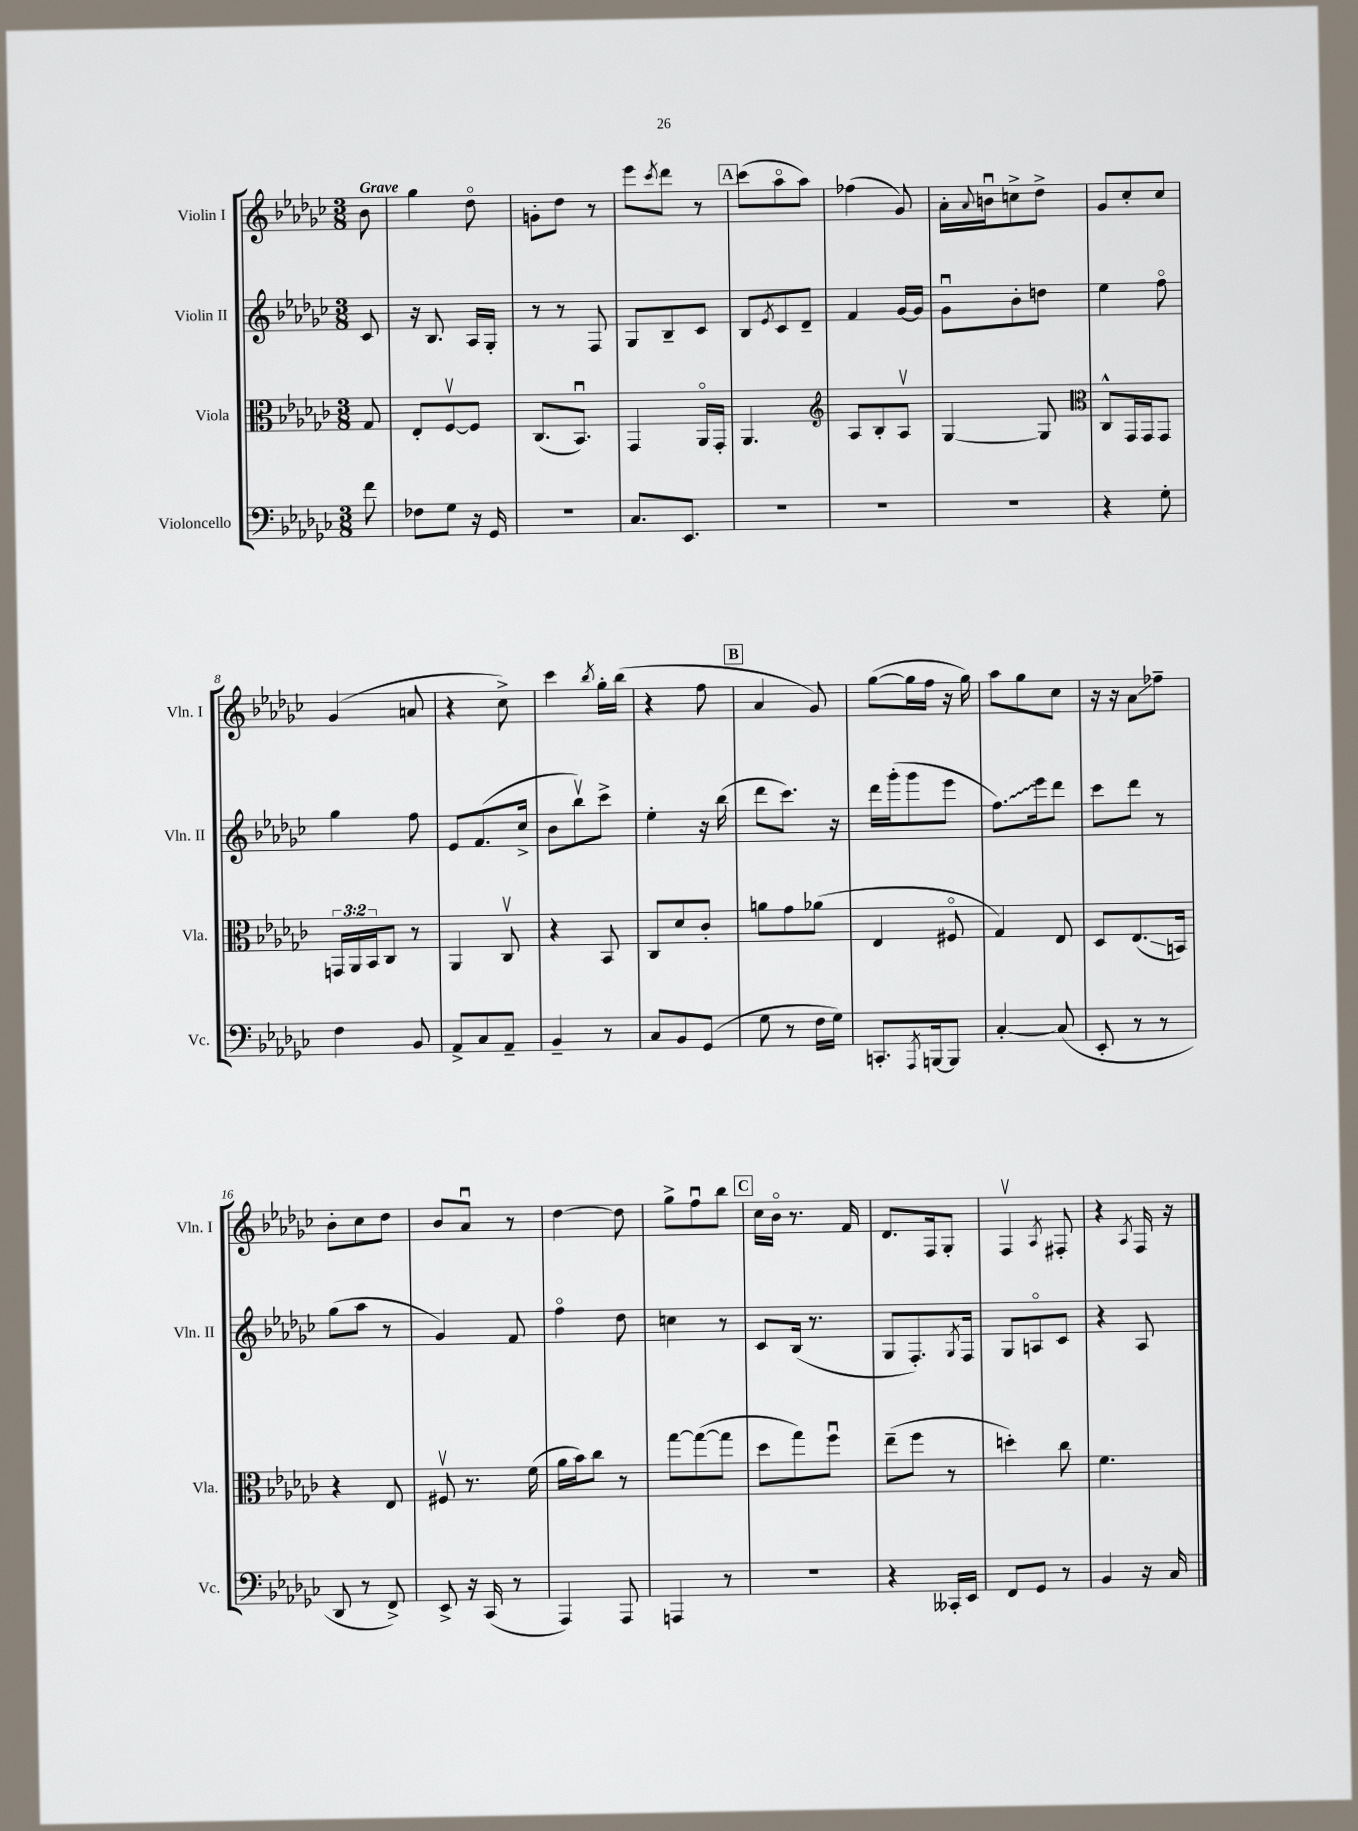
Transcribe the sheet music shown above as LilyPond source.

<<
\new StaffGroup <<
\new Staff = "s0" \with { instrumentName = "Violin I" shortInstrumentName = "Vln. I" } {
    \clef treble \key ges \major \numericTimeSignature \time 3/8 \partial 8 \tempo "Grave"
    bes'8 |
    ges''4 des''8\flageolet |
    g'8-. des''8 r8 |
    ees'''8 \acciaccatura { ces'''8 } des'''8 r8 |
    \mark \markup { \box "A" } ces'''8( aes''8\flageolet aes''8) |
    fes''4( ges'8) |
    aes'16-. \appoggiatura { aes'8 } b'16\downbow c''8-> des''8-> |
    ges'8 ces''8-. ces''8 |
    ges'4( a'8 |
    r4 ces''8->) |
    ces'''4 \acciaccatura { bes''8 } ges''16-. bes''16( |
    r4 f''8 |
    \mark \markup { \box "B" } aes'4 ges'8) |
    ges''8~( ges''16 f''16 r16 ges''16) |
    aes''8 ges''8 ces''8 |
    r16 r16 aes'8\glissando fes''8-- |
    bes'8-. ces''8 des''8 |
    bes'8 aes'8\downbow r8 |
    des''4~ des''8 |
    ges''8-> f''8\downbow bes''8 |
    \mark \markup { \box "C" } ces''16 bes'16\flageolet r8. f'16 |
    des'8. f16 ges8-. |
    f4\upbow \acciaccatura { aes8 } fis8-. |
    r4 \acciaccatura { aes8 } f16 r16 \bar "|." |
}
\new Staff = "s1" \with { instrumentName = "Violin II" shortInstrumentName = "Vln. II" } {
    \clef treble \key ges \major \numericTimeSignature \time 3/8 \partial 8
    ces'8 |
    r16 bes8. aes16 ges16-. |
    r8 r8 f8 |
    ges8 bes8-- ces'8 |
    \mark \markup { \box "A" } bes8 \acciaccatura { ees'8 } ces'8 des'8-- |
    f'4 ges'16~ ges'16 |
    ges'8\downbow bes'8-. d''8 |
    ees''4 f''8\flageolet |
    ges''4 f''8 |
    ees'8 f'8.( ces''16-> |
    bes'8 bes''8\upbow) ces'''8-> |
    ees''4-. r16 bes''16( |
    \mark \markup { \box "B" } des'''8 ces'''8.) r16 |
    des'''16 ges'''16-.( ges'''8 ees'''8 |
    \once \override Glissando.style = #'zigzag f''8.\glissando) ees'''16 des'''8 |
    ces'''8 des'''8 r8 |
    ges''8( aes''8 r8 |
    ges'4) f'8 |
    f''4\flageolet des''8 |
    c''4 r8 |
    \mark \markup { \box "C" } ces'8 bes16( r8. |
    ges8 f8.-.) \acciaccatura { ges8 } f16 |
    ges8 a8\flageolet ces'8 |
    r4 aes8 \bar "|." |
}
\new Staff = "s2" \with { instrumentName = "Viola" shortInstrumentName = "Vla." } {
    \clef alto \key ges \major \numericTimeSignature \time 3/8 \override Staff.TupletNumber.text = #tuplet-number::calc-fraction-text \partial 8
    ges8 |
    ees8-. f8~\upbow f8 |
    ces8.( bes,8.\downbow) |
    ges,4 aes,16\flageolet ges,16-. |
    \mark \markup { \box "A" } aes,4. |
    \clef treble aes8 bes8-. aes8\upbow |
    ges4~ ges8 |
    \clef alto ces8-^ ges,16 ges,16 ges,8 |
    \tuplet 3/2 { g,16 aes,16 bes,16 } ces8 r8 |
    aes,4 ces8\upbow |
    r4 bes,8 |
    ces8 des'8 ces'8-. |
    \mark \markup { \box "B" } a'8 ges'8 aes'8( |
    ees4 fis8\flageolet |
    ges4) ees8 |
    des8 ees8.\glissando( b,16) |
    r4 ees8 |
    fis8\upbow r8. f'16( |
    aes'16 bes'16) ces''8 r8 |
    ges''8~ ges''8~( ges''8 |
    \mark \markup { \box "C" } des''8 ges''8) f''8\downbow |
    ees''8--( f''8 r8 |
    d''4-.) ces''8 |
    f'4. \bar "|." |
}
\new Staff = "s3" \with { instrumentName = "Violoncello" shortInstrumentName = "Vc." } {
    \clef bass \key ges \major \numericTimeSignature \time 3/8 \partial 8
    f'8 |
    fes8 ges8 r16 ges,16 |
    R4. |
    ces8. ees,8. |
    \mark \markup { \box "A" } R4. |
    R4. |
    R4. |
    r4 ges8-. |
    f4 bes,8 |
    aes,8-> ces8 aes,8-- |
    bes,4-- r8 |
    ces8 bes,8 ges,8( |
    \mark \markup { \box "B" } ges8 r8 f16 ges16) |
    c,8.-. \acciaccatura { aes,,8 } b,,16~ b,,8 |
    ces4~-. ces8( |
    ees,8-. r8 r8 |
    des,8 r8 f,8->) |
    ees,8-> r16 ces,16( r8 |
    aes,,4) aes,,8 |
    a,,4 r8 |
    \mark \markup { \box "C" } R4. |
    r4 ceses,16-. ees,16 |
    f,8 ges,8 r8 |
    bes,4 r16 ces16 \bar "|." |
}
>>
>>
